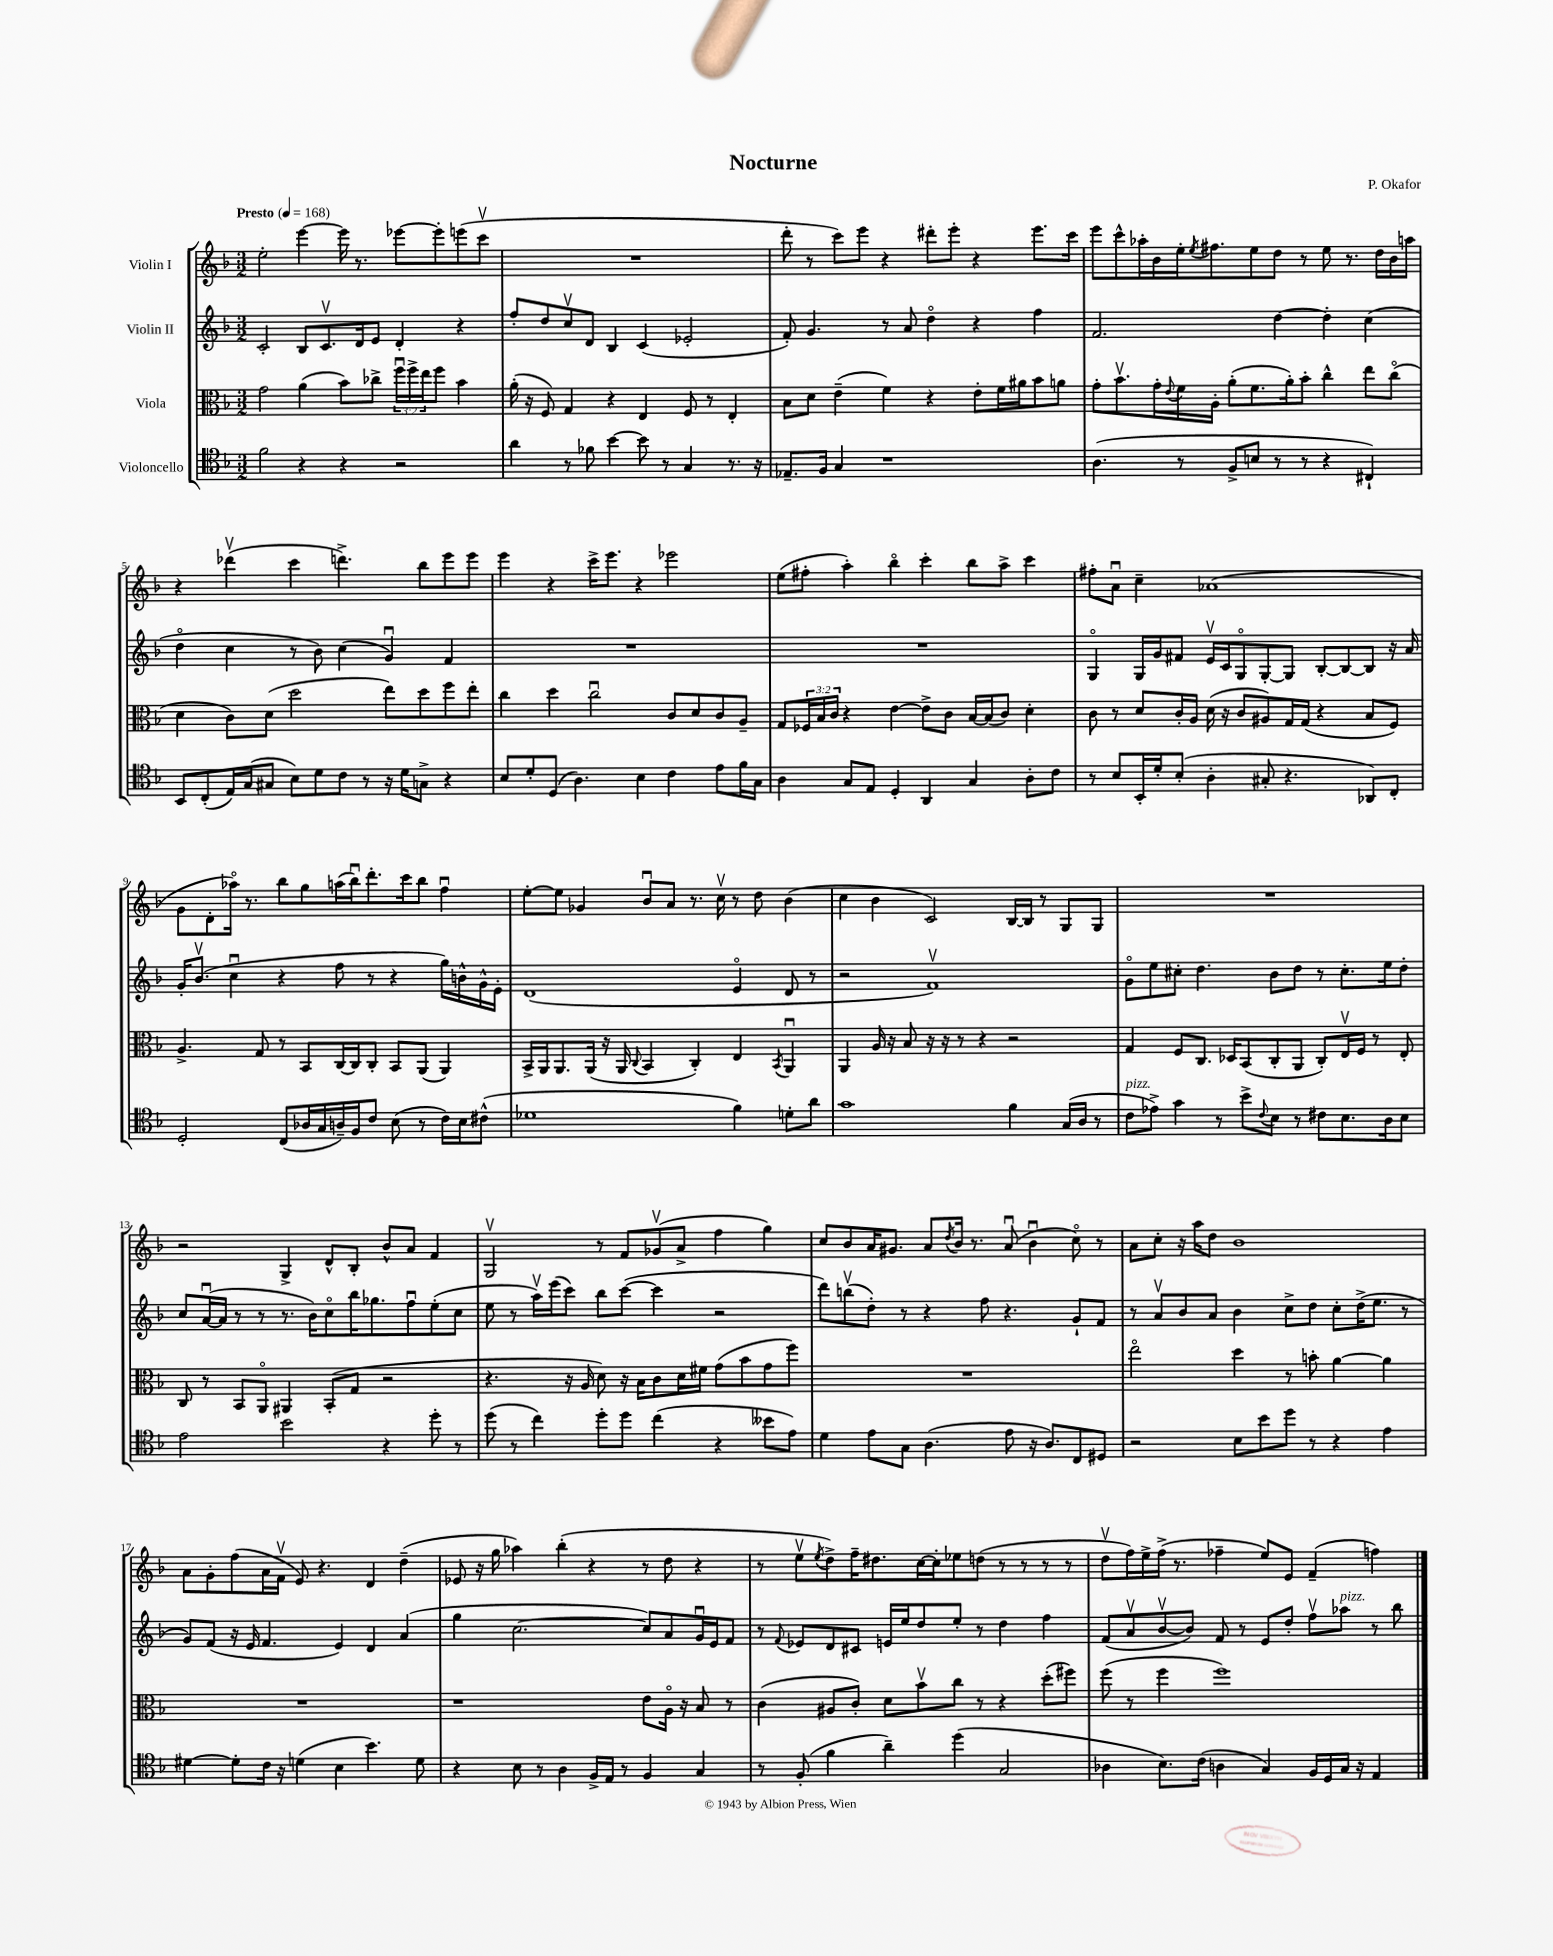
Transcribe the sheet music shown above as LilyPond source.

\header { title = "Nocturne" composer = "P. Okafor" }
<<
\new StaffGroup <<
\new Staff = "s0" \with { instrumentName = "Violin I" } {
    \clef treble \key f \major \numericTimeSignature \time 3/2 \tempo "Presto" 4 = 168
    e''2-. e'''4~ e'''16 r8. ees'''8~ ees'''8-. e'''8( c'''8\upbow |
    R1. |
    d'''8-. r8 c'''8) e'''8 r4 dis'''8-. e'''8-. r4 e'''8. c'''16 |
    e'''8 c'''8-^ aes''16-. bes'16 e''16-. \acciaccatura { e''8 } fis''8. e''8 d''8 r8 e''8 r8. d''16 bes'16 a''16 |
    r4 des'''4\upbow( c'''4 d'''4.->) bes''8 e'''8 e'''8 |
    e'''4 r4 c'''16-> e'''8. r4 ees'''2 |
    e''8( fis''8-. a''4-.) bes''4\flageolet c'''4-. bes''8 a''8-> c'''4 |
    fis''8-. a'8\downbow c''4-- aes'1( |
    g'8 d'8-. aes''16\flageolet) r8. bes''8 g''8 a''16( bes''16\downbow) d'''8.-. c'''16 bes''8 f''4\downbow |
    e''8~-. e''8 ges'4 bes'8\downbow a'8 r8. c''16\upbow r8 d''8 bes'4( |
    c''4 bes'4 c'2) bes16~ bes16 r8 g8 g8 |
    R1. |
    r2 g4-> d'8-^ bes8-. bes'8-^ a'8 f'4 |
    g2\upbow r8 f'8 ges'8\upbow( a'8-> f''4 g''4) |
    c''8 bes'8 a'16 gis'8. a'8 \acciaccatura { d''8 } bes'16 r8. a'8\downbow( bes'4\downbow c''8\flageolet) r8 |
    a'8 c''8-. r16 a''16 d''8 bes'1 |
    a'8 g'8-. f''8( a'16 f'16\upbow e'8) r4. d'4 d''4--( |
    ees'8 r16 g''16 aes''4) bes''4-.( r4 r8 d''8 r4 |
    r8 e''8\upbow \acciaccatura { e''8 } d''8->) f''16-- dis''8. c''16~ c''16-. ees''8 d''8( r8 r8 r8 r8 |
    d''8\upbow f''16) e''16-> f''16->( r8. fes''4-- e''8) e'8 f'4--( f''4) \bar "|." |
}
\new Staff = "s1" \with { instrumentName = "Violin II" } {
    \clef treble \key f \major \numericTimeSignature \time 3/2
    c'2-. bes8 c'8.\upbow d'16 e'8 d'4-. r4 |
    f''8-. d''8 c''8\upbow d'8 bes4 c'4( ees'2-. |
    f'8-.) g'4. r8 a'8 d''4\flageolet r4 f''4 |
    f'2. d''4~ d''4-. c''4( |
    d''4\flageolet c''4 r8 bes'8) c''4( g'4\downbow) f'4 |
    R1. |
    R1. |
    g4\flageolet g16 g'16 fis'8 e'16\upbow c'16 g8\flageolet g8~-. g8 bes8~-. bes8~ bes8 r16 a'16 |
    g'16-. bes'8.\upbow( c''4\downbow r4 f''8 r8 r4 g''16) b'16-^ g'16-^ e'16-. |
    d'1( e'4\flageolet d'8 r8 |
    r2 f'1\upbow) |
    g'8\flageolet e''8 cis''8-. d''4. bes'8 d''8 r8 cis''8.-. e''16 d''8-. |
    c''8 a'16~\downbow( a'16 r8 r8 r8. bes'16) c''8\flageolet bes''16 ges''8. f''8\downbow e''8-.( c''8 |
    e''8 r8 a''16\upbow) e'''16( c'''8) bes''8 c'''8~( c'''4 r2 |
    d'''8) b''8\upbow( d''8-.) r8 r4 f''8 r4. g'8-! f'8 |
    r8 a'8\upbow bes'8 a'8 bes'4 c''8-> d''8 c''8-. d''16->( e''8. r8 |
    g'8) f'8( r16 e'16 f'4. e'4) d'4 a'4( |
    g''4 c''2.~ c''8) a'8 g'16\downbow e'16 f'8 |
    r8 \appoggiatura { f'8 } ees'8 d'8 cis'8 e'16 e''16 d''8 e''8-. r8 d''4 f''4 |
    f'8( a'8\upbow bes'8~\upbow bes'8) f'8 r8 e'8 d''8-. f''8\upbow aes''8^\markup { \italic "pizz." } r8 bes''8 \bar "|." |
}
\new Staff = "s2" \with { instrumentName = "Viola" } {
    \clef alto \key f \major \numericTimeSignature \time 3/2 \override Staff.TupletNumber.text = #tuplet-number::calc-fraction-text
    g'2 a'4( bes'8) ces''8-> \tuplet 3/2 { f''16\downbow f''16-> e''16 } f''8 bes'4 |
    a'16-.( r16 f8) g4 r4 e4 f8 r8 e4-. |
    bes8 d'8 e'4--( f'4) r4 e'8-. f'16 ais'16 bes'8 a'8 |
    g'8-. bes'8.\upbow g'16-. \appoggiatura { e'8 } f'16 a16-. a'8-.( f'8. a'16-.) bes'8-. c''4-^ e''8 c''8\flageolet( |
    d'4 c'8) d'8( d''2 e''8) d''8 f''8 e''8-. |
    c''4 d''4 c''2\downbow c'8 d'8 c'8 a8-- |
    g8 \tuplet 3/2 { fes16 bes16 c'16 } r4 e'4~ e'8-> c'8 bes16~ bes16( c'8) d'4-. |
    c'8 r8 d'8 c'16-. a16 d'16( r16 c'8 ais8) g16 g16( r4 bes8 f8) |
    a4.-> g8 r8 bes,8 c16~ c16 c8-. bes,8 a,8( a,4) |
    bes,16-> a,16 a,8. a,16( r16 a,16 \appoggiatura { c8 } bes,4 c4-.) e4 \acciaccatura { bes,8 } a,4\downbow |
    a,4 a16 r16 bes8 r16 r16 r8 r4 r2 |
    g4 f8 c8. des16 bes,8( c8-. a,8 c8-.) e16\upbow f16 r8 e8-. |
    c8 r8 bes,8 a,8\flageolet ais,4 bes,8-.( g8 r2 |
    r4. r16 a16 d'8) r16 bes16 c'8 d'16 fis'16 g'8( bes'8 g'8 f''8) |
    R1. |
    e''2\flageolet d''4 r8 b'8-. a'4~ a'4 |
    R1. |
    r1 e'8 a16\flageolet r16 bes8 r8 |
    c'4( ais8 c'8-.) d'8 bes'8\upbow c''8 r8 r4 d''8-.( fis''8) |
    f''8( r8 f''4 f''1) \bar "|." |
}
\new Staff = "s3" \with { instrumentName = "Violoncello" } {
    \clef tenor \key f \major \numericTimeSignature \time 3/2
    f'2 r4 r4 r2 |
    a'4 r8 fes'8 bes'4~ bes'8 r8 g4 r8. r16 |
    ees8.-- f16 g4 r1 |
    a4.( r8 f8-> b8 r8 r8 r4 cis4-!) |
    bes,8 c8-.( e16) g16( gis8 bes8) d'8 c'8 r8 r16 d'16 g8-> r4 |
    bes8 d'8-. d8( a4.) bes4 c'4 e'8 f'16 g16 |
    a4 g8 e8 d4-. a,4 g4 a8-. c'8 |
    r8 bes8 bes,16-. d'16-. bes8-.( a4-. gis8-. r4. aes,8) c8-. |
    d2-. c8( aes16 g16 a16--) f16 c'8 bes8( r8 c'16) bes16 cis'8-^( |
    des'1 f'4) d'8-. a'8 |
    g'1 f'4 g16( a16 r8 |
    c'8^\markup { \italic "pizz." } ees'8->) g'4 r8 bes'8-> \appoggiatura { c'8 } bes8 r8 cis'8 bes8. a16 bes8 |
    e'2 bes'2 r4 d''8-. r8 |
    d''8( r8 c''4) d''8-. d''8 c''4( r4 beses'8 e'8) |
    d'4 e'8 g8 a4.( e'8 r16 a8.) c8 dis8 |
    r2 bes8 bes'8 d''8 r8 r4 e'4 |
    dis'4~ dis'8-. c'16 r16 d'4( bes4 bes'4.) d'8 |
    r4 bes8 r8 a4 f16-> e16 r8 f4 g4 |
    r8 f8-.( f'4 a'4--) d''4( g2 |
    aes4 bes8.) c'16( a4 g4) f16 d16 g16 r16 e4 \bar "|." |
}
>>
>>
